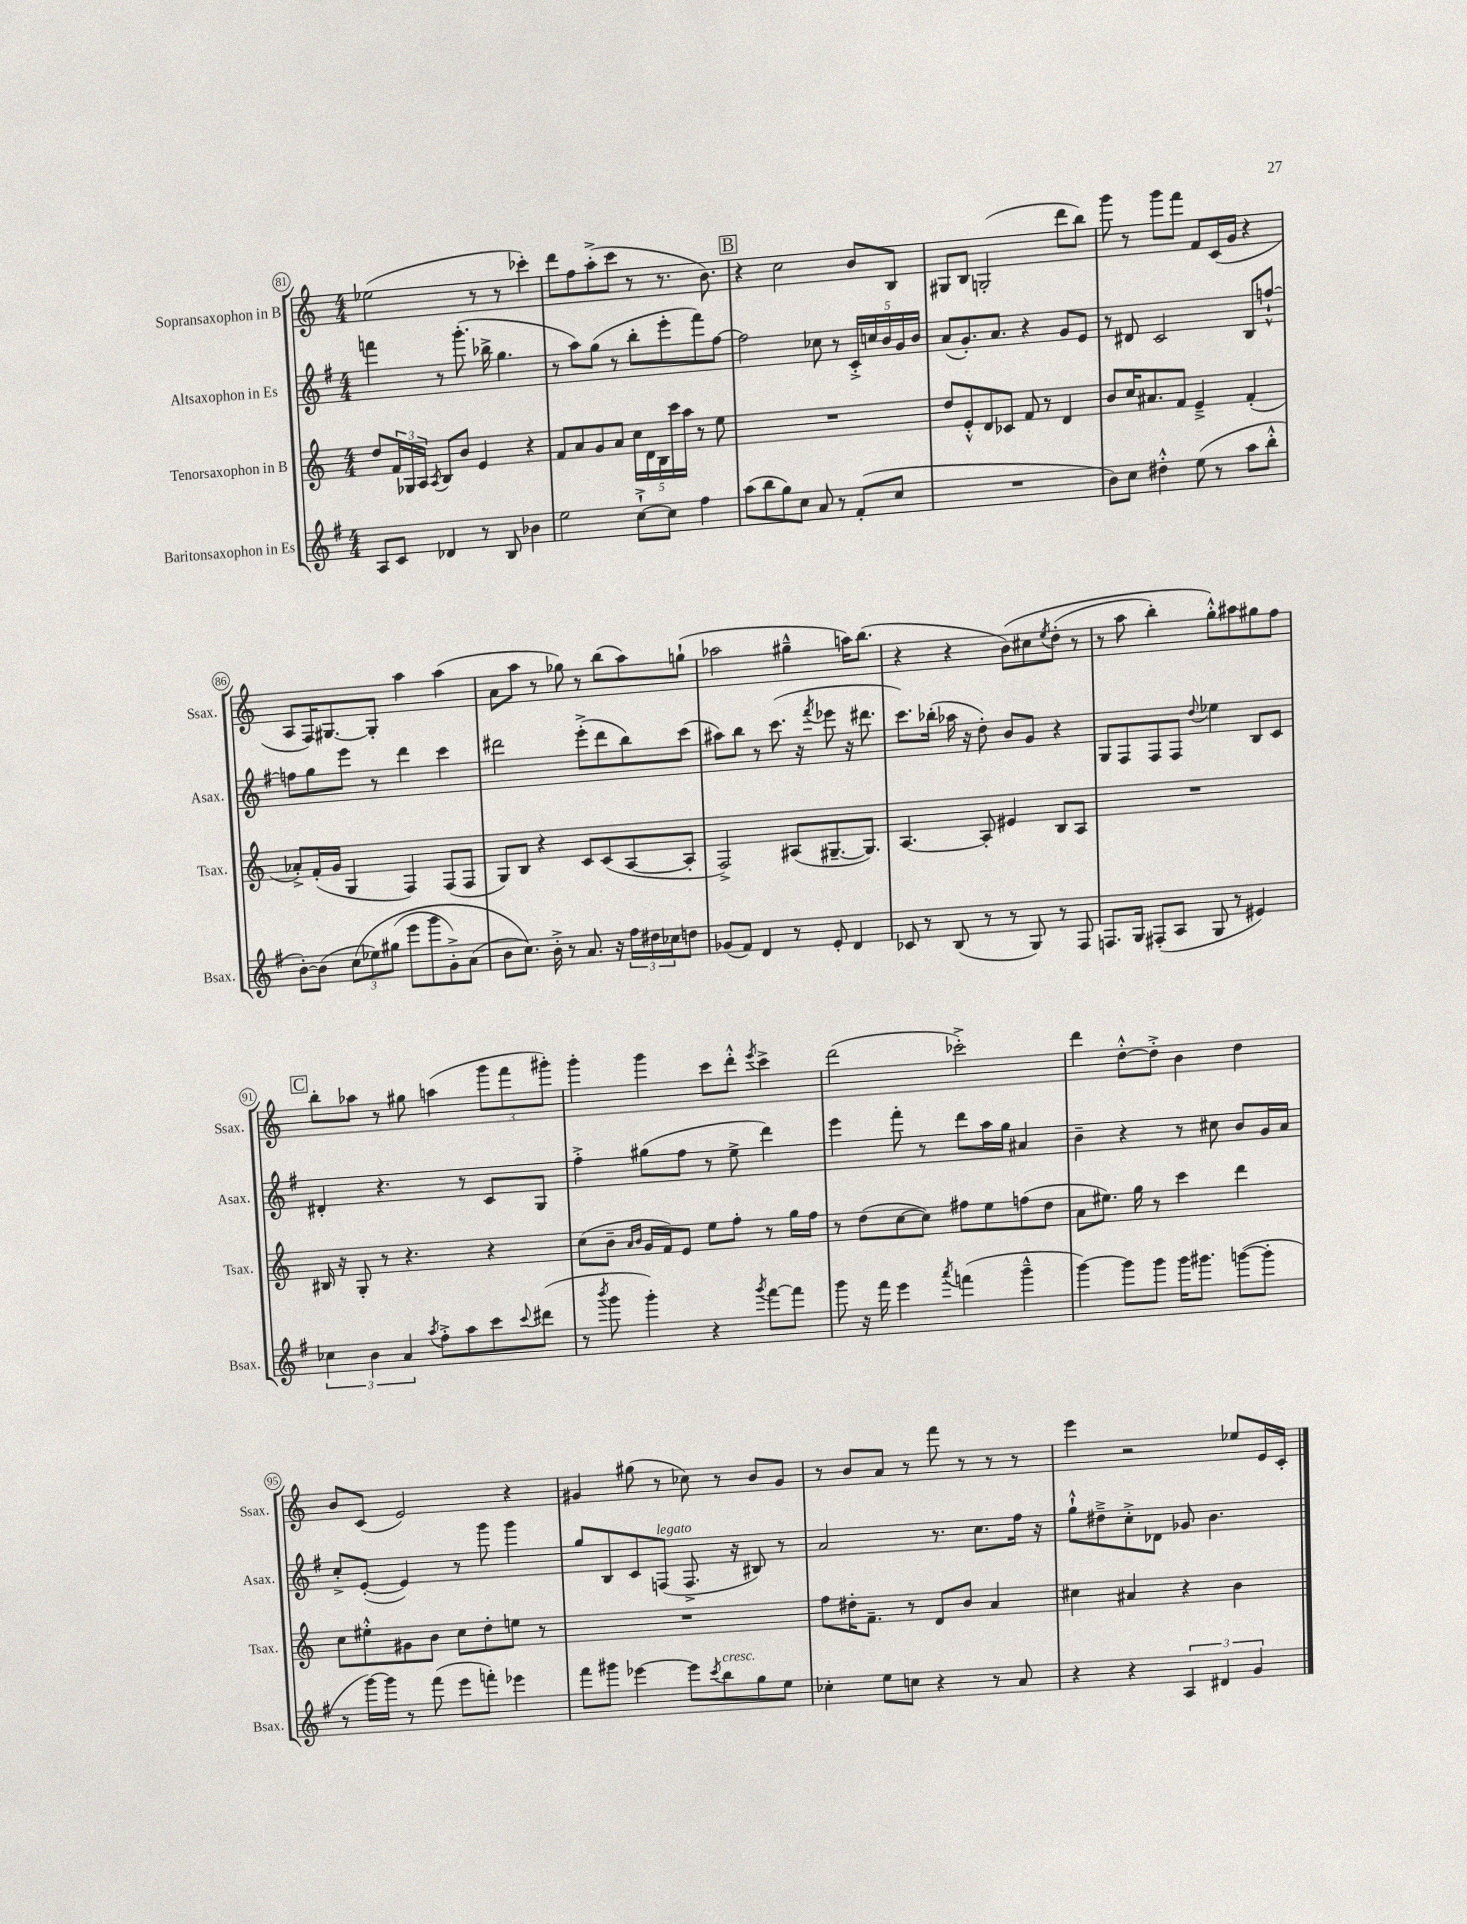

**kern	**kern	**kern	**kern
*staff4	*staff3	*staff2	*staff1
*clefG2	*clefG2	*clefG2	*clefG2
*k[f#]	*k[]	*k[f#]	*k[]
*M4/4	*M4/4	*M4/4	*M4/4
8A	8dd	4fff	(2ee-
8c	24f	.	.
.	24G-	.	.
.	24A	.	.
.	8qA	.	.
4d-	8B	8r	.
.	8b	(8.ggg'	.
8r	4e	.	8r
.	.	16bb-^	.
8B	.	4.gg	8r
4b-	4r	.	4ccc-')
=	=	=	=
2ee	8f	8r	8ddd
.	8a	8aa)	8ff
.	8g	(8gg	(8aa'^
.	8a	8r	8ccc
[8cc`^	20cc	8bb'	8r
.	20d	.	.
.	20B	.	.
8cc]	.	8eee'	8.r
.	20ccc	.	.
.	20aa	.	.
4ff#	8r	8fff#)	.
.	.	.	8.b)
.	8ee	[8ff#	.
=	=	=	=
(8aa	1r	2ff#]	4r
8bb	.	.	.
8gg)	.	.	2cc
8cc	.	.	.
8a	.	8cc-	.
8r	.	8r	.
(8f#'	.	20c'^	8b
.	.	20cc	.
.	.	20b	.
8cc	.	.	8B
.	.	20g	.
.	.	20b	.
=	=	=	=
1r	8dd	(8a	8G#
.	8e'^^	8.g')	8B
.	8d	.	(2G'
.	.	8.a	.
.	8c-	.	.
.	8f	4r	.
.	8r	.	.
.	4d	8g	8ddd
.	.	8e	8bb)
=	=	=	=
8b)	8b	8r	8ggg
8cc	16cc	8d#	8r
.	8.a#	.	.
4dd#'^^	.	2c	8ggg
.	8f	.	8fff
(8ee	4e~^	.	8f
8r	.	.	(16c
.	.	.	16g
8aa	(4f'	8B	4r
8bb'^^	.	[8ff`^^	.
=	=	=	=
[8b')	8a-'^)	8ff]	8A
(8b]	(16f'	8gg	16F)
.	16g	.	[8.G#
&(12cc	4G	8eee	.
12ee-)	.	.	.
.	.	8r	8G#']
(12gg#	.	.	.
8eee	4F)	4ddd	4aa
8ggg	.	.	.
8g'^)	(8F	4ccc	(4aa
(8a	8F	.	.
=	=	=	=
8b	8G)	2ddd#	8a
8.cc)&)	8B	.	8aa
.	4r	.	8r
16b'^	.	.	.
8r	.	.	8gg-)
8.a	8c	(8eee'^	8r
.	(8c	8ddd#	(8bb
16r	.	.	.
24ff#	[8A	8bb)	8aa)
24dd#	.	.	.
24cc-	.	.	.
8dd	8A']	(8ccc	(8gg`
=	=	=	=
(8g-	2F^)	8aa#)	2aa-
8f#)	.	8bb	.
4d	.	8r	.
.	.	(8.ccc	.
8r	(8A#	.	4gg#~^^
.	.	16r	.
.	.	8qfff#	.
8e'	[8.G#~	8eee-	.
4d	.	16r	16aa)
.	8.G#])	8.ddd#	(8.bb
=	=	=	=
8c-	[4.A	8.ccc)	4r
8r	.	.	.
.	.	(16bb-'	.
(8B	.	16aa-	4r
.	.	16r	.
8r	8A']	8dd')	.
8r	4e#	8b	&(8b)
8G)	.	8g	8cc#
.	.	.	8qee
8r	8B	4r	(8dd'
8F#	8A	.	8r
=	=	=	=
8.F	1r	8G	8r
.	.	8F#	8aa
16G	.	.	.
(8F#'	.	8F#	4bb')
8A	.	8F#	.
.	.	8qqdd	.
8G	.	4ee-	8gg'^^&)
8r	.	.	8aa#
4e#)	.	8B	8gg#
.	.	8c	8ff
=	=	=	=
6cc-	16B#	4d#'	8bb'
.	16r	.	.
.	8G'	.	8aa-
6b	.	.	.
.	8r	4.r	8r
6a	.	.	.
.	4.r	.	8gg#
8qaa	.	.	.
8ff#'^	.	.	(4aa
8aa	.	8r	.
8ccc	4r	8c	12ggg
.	.	.	12fff
8qqccc	.	.	.
(8ddd#	.	8G	.
.	.	.	12ggg#')
=	=	=	=
8r	(8cc	4ff#'^	4ggg'
8qbbb	.	.	.
8ggg	8b~	.	.
.	16qqa	.	.
.	16qqb	.	.
4ggg')	16g	(8gg#	4ggg
.	16f)	.	.
.	8e	8ff#	.
4r	8ee	8r	8ccc
.	8ff'	8ee^	8ddd'^^
8qggg	.	.	8qeee
[8fff#	8r	4ddd)	4ccc^
8fff#]	16gg	.	.
.	16ff	.	.
=	=	=	=
8ggg	8r	4eee	(2ddd
16r	(8dd	.	.
16fff#	.	.	.
4eee	[8cc	8fff#'	.
.	8cc])	8r	.
8qaaa	.	.	.
(4fff	8ff#	8ddd	2ccc-'^)
.	8ee	16aa	.
.	.	16gg	.
4ggg~^^	(8ff	4a#	.
.	8dd	.	.
=	=	=	=
[4ggg)	8a	4b~	4ddd
.	8.ee#)	.	.
8ggg]	.	4r	[8dd'^^
.	16gg	.	.
8ggg	8r	.	8dd'^]
16ggg	4ccc	8r	4b
8.ggg#	.	.	.
.	.	8cc#	.
([8ggg	4ddd	8b	4dd
8ggg']	.	16g	.
.	.	16a	.
=	=	=	=
8r	8cc	8cc'^	8b
[16ggg)	8ee#'^^	([8e'	(8c
16ggg]	.	.	.
8r	8g#	4e])	2e)
(8fff#	8b	.	.
8eee	8cc	8r	.
8fff')	8dd'	8ggg	.
4eee-	8ee	4ggg	4r
.	8r	.	.
=	=	=	=
8fff#	1r	8gg	4g#
8ggg#	.	8B	.
[4eee-	.	8c	(8gg#
.	.	(8F	8r
8eee-]	.	8.F^	8cc-)
8qccc	.	.	.
8bb	.	.	8r
.	.	16r	.
8gg	.	8B#)	8b
8ee	.	8r	8g#
=	=	=	=
4cc-'	8ff	2a	8r
.	16dd#'	.	8b
.	8.f~	.	.
8ee	.	.	8a
8cc	8r	.	8r
4r	8d	8.r	8fff
.	8b	.	8r
.	.	8.cc	.
8r	4a	.	8r
8a	.	16ff#	8r
.	.	16r	.
=	=	=	=
4r	4cc#	8gg`^^	4eee
.	.	8dd#~^	.
4r	4a#	8cc'^	2r
.	.	8d-	.
6A	4r	8g-	.
.	.	4.b	.
6d#	.	.	.
.	4b	.	8ee-
6g	.	.	.
.	.	.	16e
.	.	.	16c'
==	==	==	==
*-	*-	*-	*-
